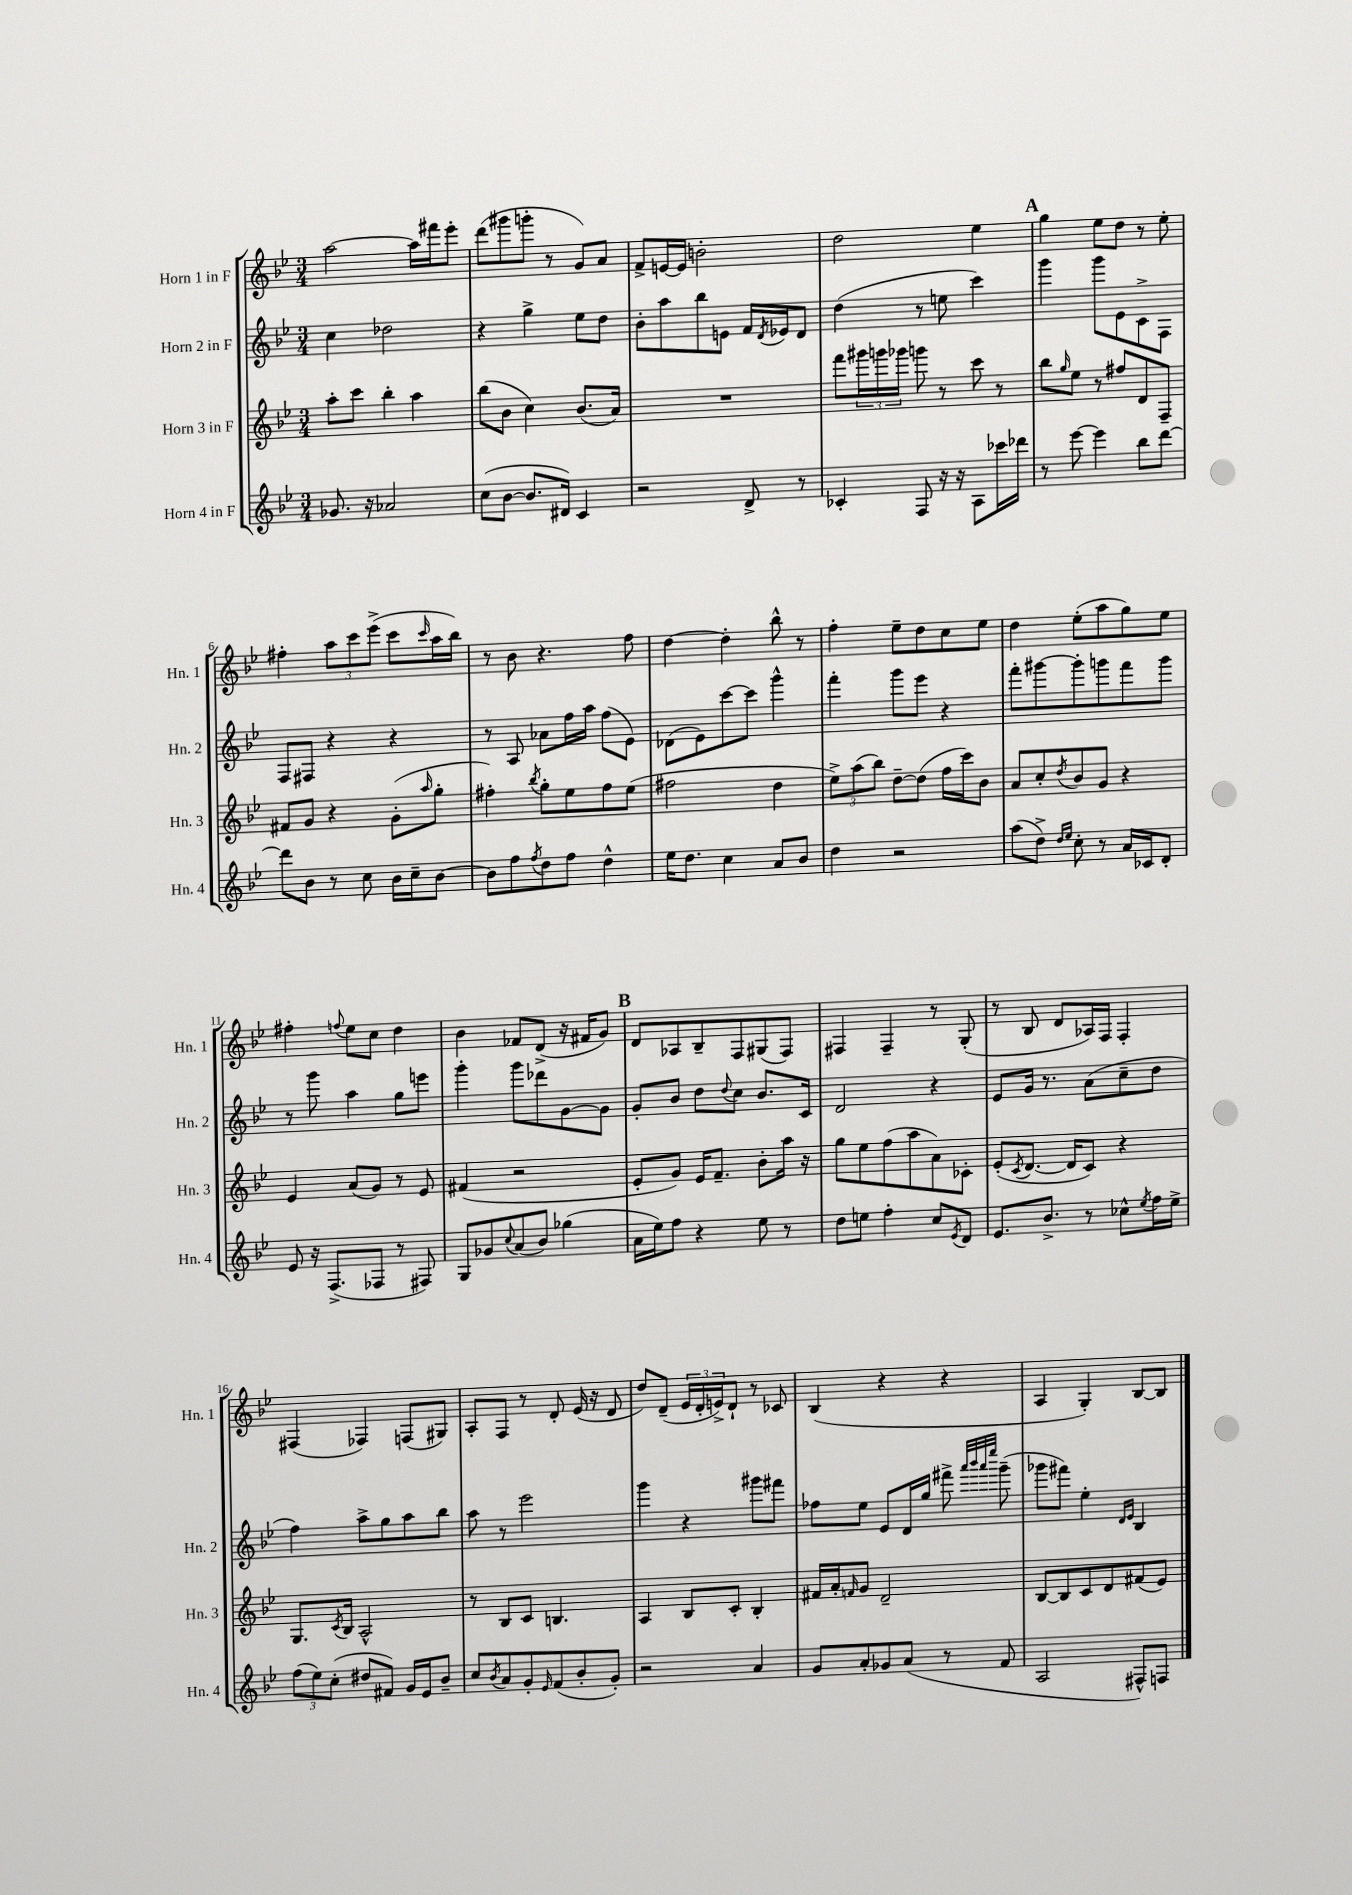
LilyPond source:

<<
\new StaffGroup <<
\new Staff = "s0" \with { instrumentName = "Horn 1 in F" shortInstrumentName = "Hn. 1" } {
    \clef treble \key bes \major \numericTimeSignature \time 3/4
    a''2~ a''16 fis'''16 ees'''8-. |
    d'''8( gis'''8 g'''8-. r8 g'8) a'8 |
    f'8-> e'16~ e'16 b'2-. |
    d''2 ees''4 |
    \mark \markup { \bold "A" } g''4 ees''8 d''8 r8 ees''8-. |
    fis''4-. \tuplet 3/2 { a''8 c'''8 ees'''8->( } c'''8 \grace { c'''16 } a''16 bes''16) |
    r8 bes'8 r4. f''8 |
    d''4~ d''4-. bes''8-^ r8 |
    f''4-. ees''8-- d''8 c''8 ees''8 |
    d''4 ees''8-.( a''8 g''8) ees''8 |
    fis''4-. \appoggiatura { f''8 } ees''8 c''8 d''4 |
    bes'4 fes'8 d'8->( r16 fis'16 g'8) |
    \mark \markup { \bold "B" } d'8 aes8 bes8-- f8 gis8( f8) |
    fis4 fis4-- r8 g8-.( |
    r8 bes8 d'8 aes16) f16 f4-. |
    fis4( fes4) f8( gis8) |
    a8-. f8 r8 d'8-. ees'16( r16 d'8 |
    d''8) d'8--( \tuplet 3/2 { ees'16 d'16-. e'16->) } d'8-! r8 ces'8 |
    bes4( r4 r4 |
    a4 g4-.) bes8~ bes8 \bar "|." |
}
\new Staff = "s1" \with { instrumentName = "Horn 2 in F" shortInstrumentName = "Hn. 2" } {
    \clef treble \key bes \major \numericTimeSignature \time 3/4
    c''4 des''2 |
    r4 g''4-> ees''8 d''8 |
    bes'8-. a''8 bes''8 e'8 f'16 \acciaccatura { d'8 } ees'16 d'8 |
    d''4( r8 e''8 c'''4) |
    \mark \markup { \bold "A" } g'''4 g'''8 ees'8 c'8-> f8 |
    f8 fis8 r4 r4 |
    r8 a8 aes'8 f''16 a''16 f''8( ees'8) |
    des'8( ees'8) c'''8~ c'''8 g'''4-^ |
    f'''4-. g'''8 ees'''8 r4 |
    f'''8-. gis'''8~ gis'''8-. g'''8 f'''8 g'''8 |
    r8 g'''8 a''4 g''8 e'''8 |
    g'''4-. g'''8 des'''8 g'8~ g'8 |
    \mark \markup { \bold "B" } g'8-. bes'8 d''8 \appoggiatura { d''8 } c''8 bes'8. c'16 |
    d'2 r4 |
    ees'8 g'16 r8. a'8( c''8-- d''8 |
    f''4) a''8-> g''8 a''8 bes''8 |
    a''8 r8 ees'''2 |
    g'''4 r4 gis'''8 fis'''8 |
    fes''8 ees''8 ees'8 d'16 g''16 fis'''8-> \grace { a'''32 bes'''32 a'''32 ees''''32 } g'''8--( |
    ges'''8 fis'''8) ees''4-. \grace { d'16 ees'16 } bes4 \bar "|." |
}
\new Staff = "s2" \with { instrumentName = "Horn 3 in F" shortInstrumentName = "Hn. 3" } {
    \clef treble \key bes \major \numericTimeSignature \time 3/4
    a''8-. c'''8 bes''4-. a''4 |
    bes''8( bes'8 c''4) bes'8.( a'16) |
    R2. |
    f'''8 \tuplet 3/2 { gis'''16 g'''16 ges'''16 } g'''8 r8 c'''8 r8 |
    \mark \markup { \bold "A" } bes''8 \grace { g''16 } ees''8 r8 fis''8 d'8 f8-- |
    fis'8 g'8 r4 g'8-.( \grace { a''16 } g''8-. |
    fis''4-.) \acciaccatura { bes''8 } g''8-. ees''8 fis''8 ees''8( |
    fis''2 d''4 |
    \tuplet 3/2 { ees''8->) a''8( bes''8) } d''8~-- d''8( f''16 c'''16) bes'8 |
    a'8 c''8-. \acciaccatura { d''8 } bes'8 g'8 r4 |
    ees'4 a'8( g'8) r8 ees'8 |
    fis'4( r2 |
    \mark \markup { \bold "B" } ees'8-. g'8) ees'16 f'8.-- bes'8-. a''16 r16 |
    g''8 ees''8 f''8( a''8 a'8) ces'8-. |
    ees'8-.( \acciaccatura { c'8 } d'8.~ d'16 c'8) r4 |
    g8. \acciaccatura { c'8 } bes16 a2-^ |
    r8 bes8 c'8 b4. |
    a4 bes8 c'8-. bes4-. |
    fis'16 a'16-. \grace { f'16 } g'8 d'2-- |
    bes8~ bes8 c'8 d'8 fis'8( ees'8) \bar "|." |
}
\new Staff = "s3" \with { instrumentName = "Horn 4 in F" shortInstrumentName = "Hn. 4" } {
    \clef treble \key bes \major \numericTimeSignature \time 3/4
    ges'8. r16 aes'2 |
    c''8( bes'8~ bes'8. dis'16) c'4 |
    r2 d'8-> r8 |
    ces'4-. f8 r16 r16 a8 ces'''16 des'''16 |
    \mark \markup { \bold "A" } r8 ees'''8~ ees'''4 bes''8 d'''8~ |
    d'''8 bes'8 r8 c''8 bes'16 c''16-- bes'8~ |
    bes'8 f''8 \acciaccatura { f''8 } d''8 f''8 d''4-^ |
    ees''16 d''8. c''4 a'8 bes'8 |
    d''4 r2 |
    a''8( d''8->) \grace { d''16 ees''16 } c''8-. r8 a'16 ces'16 d'8-. |
    ees'8 r16 f8.->( fes8 r8 fis8) |
    g8 ges'8 \appoggiatura { c''8 } a'8( bes'8) ges''4( |
    \mark \markup { \bold "B" } a'16 ees''16) f''8 r4 ees''8 r8 |
    d''8 e''8 f''4-. c''8 \acciaccatura { ees'8 } d'8 |
    ees'8. bes'8.-> r8 ces''8-^ \acciaccatura { ees''8 } f''16 ees''16-> |
    \tuplet 3/2 { f''8( ees''8) c''8-.( } dis''8 fis'8) g'16 ees'16 bes'8-- |
    c''8 \acciaccatura { bes'8 } a'8 g'8-. \grace { ees'16 } f'8( bes'8-. g'8-.) |
    r2 a'4 |
    g'8 a'8-. ges'8 a'8( r8 f'8 |
    a2 fis8-^) f8 \bar "|." |
}
>>
>>
